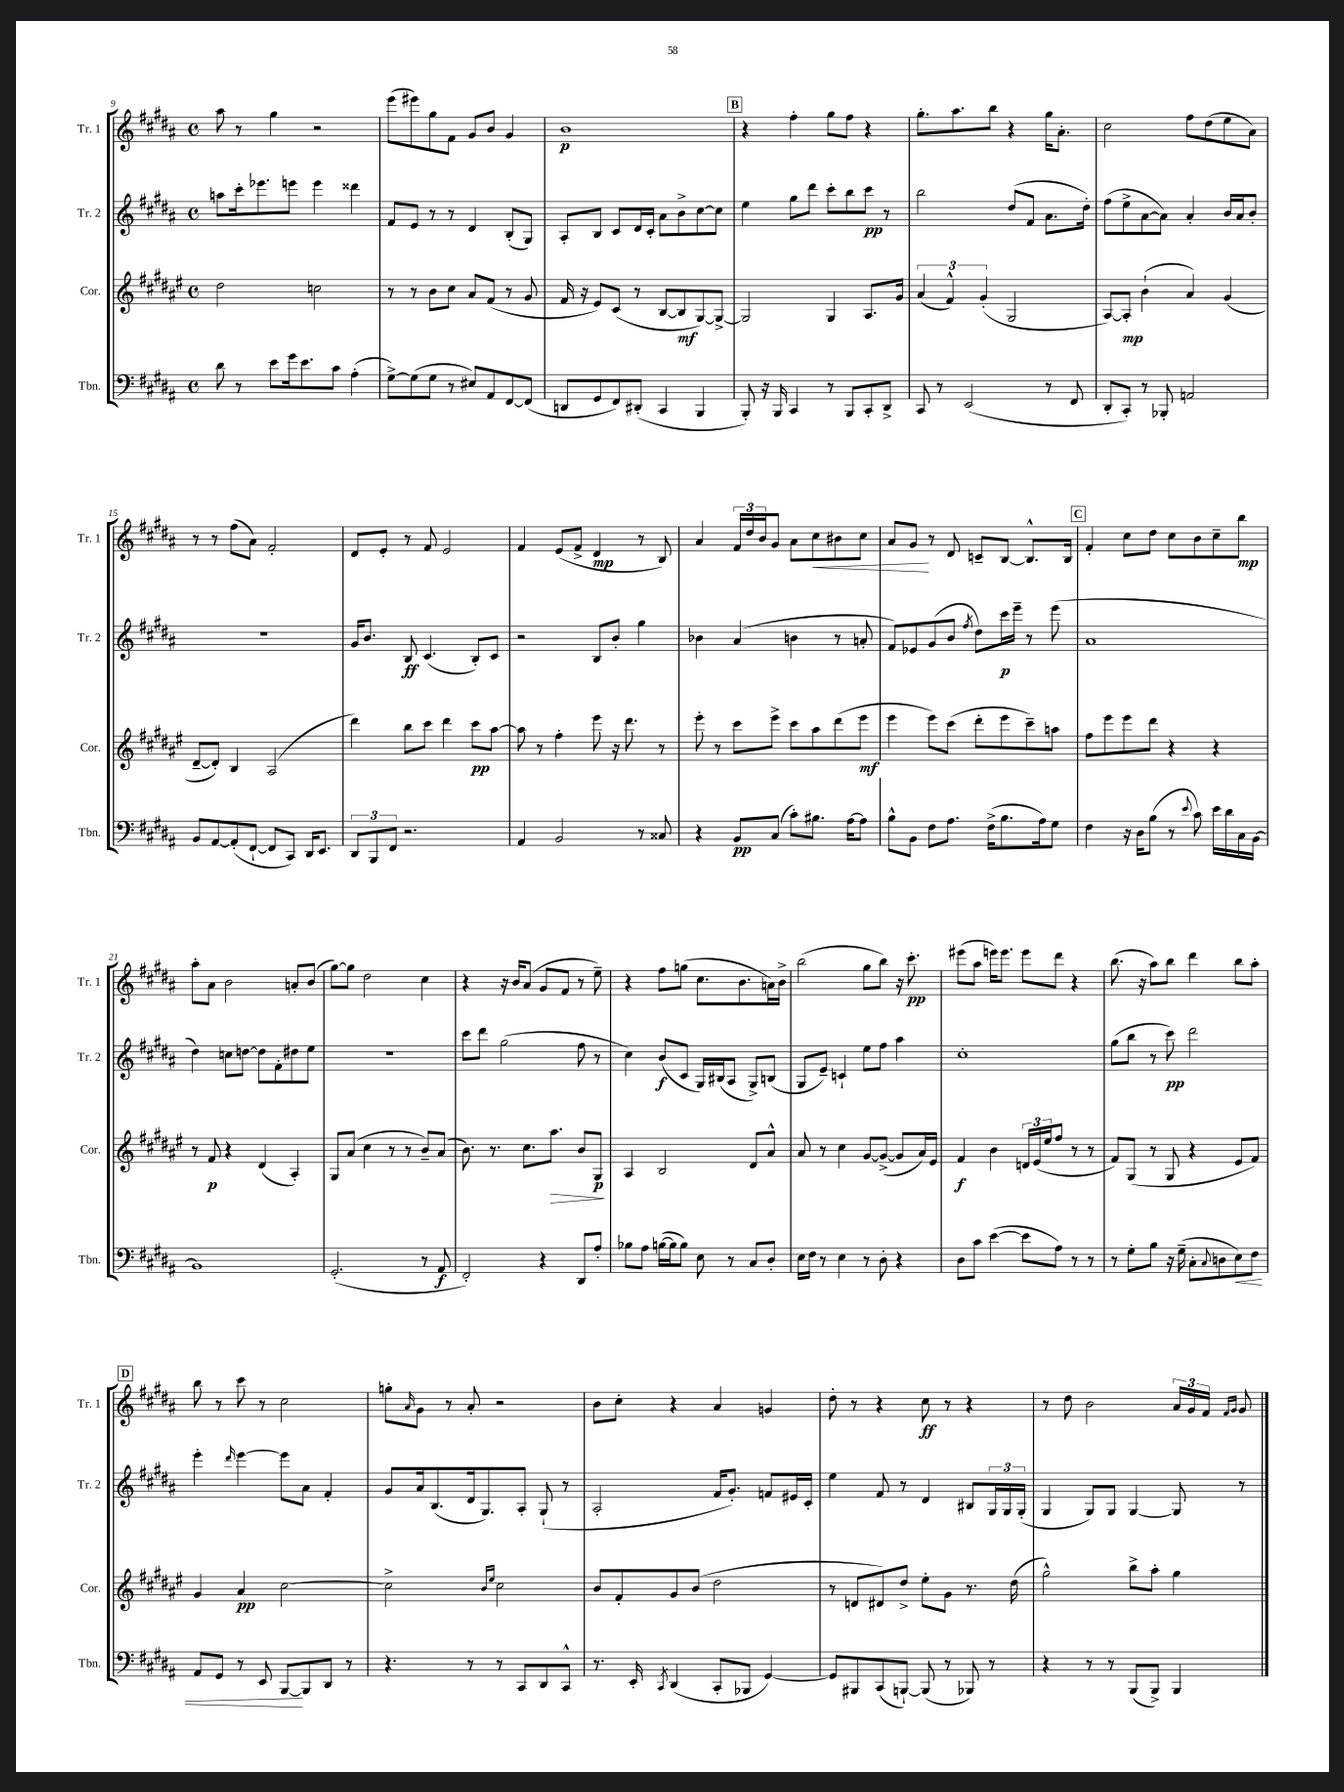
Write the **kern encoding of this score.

**kern	**kern	**kern	**kern
*staff4	*staff3	*staff2	*staff1
*clefF4	*clefG2	*clefG2	*clefG2
*k[f#c#g#d#a#]	*k[f#c#g#d#a#e#]	*k[f#c#g#d#a#]	*k[f#c#g#d#a#]
*M4/4	*M4/4	*M4/4	*M4/4
*met(c)	*met(c)	*met(c)	*met(c)
8d#	2dd#	8aa	8aa#
8r	.	16ccc#'	8r
.	.	8.eee-	.
8e	.	.	4gg#
16g#	.	8eee	.
8.e	.	.	.
.	2cc	4eee	2r
8c#	.	.	.
(4A#'	.	4ddd##	.
=	=	=	=
[8G#^)	8r	8f#	(8eee
(8G#]	8r	8e	8eee#)
8G#	8b	8r	8gg#
8r	8cc#	8r	8f#
8E#)	8a#	4d#	8g#
8AA#	(8f#	.	8b
[8FF#	8r	(8B'	4g#
(8FF#]	8g#	8G#)	.
=	=	=	=
8DD	16f#	8A#'	1b
.	16r	.	.
8GG#	8e#)	8B	.
8FF#)	(8c#	8c#	.
(8DD#'	8r	16d#	.
.	.	16c#'	.
4CC#	[8B	8a#	.
.	8B]	8b^	.
4BBB	[8G#)	[8cc#	.
.	8G#^_	8cc#]	.
=	=	=	=
8BBB')	2G#]	4ee	4r
16r	.	.	.
16BBB	.	.	.
4CC#	.	8gg#	4ff#'
.	.	8ddd#	.
8r	4G#	8ccc#'	8gg#
8BBB	.	8bb	8ff#
8CC#'	8.A#	8ccc#	4r
8DD#^	.	8r	.
.	16g#	.	.
=	=	=	=
8CC#	(6a#	2bb	8.gg#'
8r	.	.	.
.	6f#^^)	.	.
.	.	.	8.aa#
(2EE	.	.	.
.	(6g#'	.	.
.	.	.	8bb
.	2G#	(8dd#	4r
.	.	8f#	.
8r	.	8.a#	16gg#
.	.	.	8.a#'
8FF#	.	.	.
.	.	16dd#')	.
=	=	=	=
8DD#'	[8A#)	(8ff#	2cc#
8CC#')	8A#']	8ee^	.
8r	(4b`	[8a#	.
8BBB-'	.	8a#])	.
2AA	4a#)	4a#'	8ff#
.	.	.	(8dd#
.	(4g#	16b	8ee
.	.	16a#	.
.	.	8b'	8a#)
=	=	=	=
8BB	[8d#~	1r	8r
[8AA#	8d#'])	.	8r
(8AA#']	4B	.	(8ff#
[8FF#`	.	.	8a#)
8FF#]	(2A#	.	2f#'
8CC#)	.	.	.
16DD#	.	.	.
8.EE	.	.	.
=	=	=	=
12DD#	4ddd#)	16g#	8d#
.	.	8.b	.
12BBB	.	.	.
.	.	.	8e'
12FF#	.	.	.
2.r	8bb	8B	8r
.	8ccc#	(4.c#	8f#
.	4ddd#	.	2e
.	8ccc#	8B')	.
.	[8aa#	8c#	.
=	=	=	=
4AA#	8aa#]	2r	4f#
.	8r	.	.
2BB	4ff#'	.	(8e
.	.	.	8f#^
.	8eee#	8B	4d#
.	16r	8b'	.
.	8.ddd#	.	.
8r	.	4gg#	8r
8C##	8r	.	8B)
=	=	=	=
4r	8eee#'	4b-	4a#
.	8r	.	.
8BB	8ccc#	(4a#	24f#
.	.	.	24dd#
.	.	.	24b
(8C#	8eee#^	.	8g#
8c#')	8ccc#	4b	8a#
8.B#	8aa#	.	8cc#
.	(8ddd#	8r	8b#
[16A#	.	.	.
8A#]	8eee#	8a'	8cc#
=	=	=	=
8B^^	4eee#	8f#)	8a#
8BB	.	8e-	8g#
8F#	8eee#)	(8g#	8r
8.A#	(8ccc#	8b	8d#
.	.	8qff#	.
.	8ddd#'	8dd#)	8c~
(16F#^	.	.	.
8.B	8eee#	16ccc#	[8B
.	.	16eee~	.
.	8ccc#~)	8r	8.B^^]
16A#)	.	.	.
8G#	8aa	(8eee	.
.	.	.	16B
=	=	=	=
4F#	8ff#	1a#	4f#'
.	8eee#	.	.
16r	8eee#	.	8cc#
16D#	.	.	.
(8B	8ddd#	.	8dd#
8r	4r	.	8cc#
8qqe	.	.	.
8c#)	.	.	8b
16e	4r	.	8cc#~
16d#	.	.	.
16C#	.	.	8bb
[16BB	.	.	.
=	=	=	=
1BB]	8r	4dd#)	8aa#'
.	8f#	.	8a#
.	4r	8cc	2b
.	.	[8dd	.
.	(4d#	8dd]	.
.	.	8f#'	.
.	4A#')	8dd#	8a'
.	.	8ee	(8b
=	=	=	=
(2.GG#'	8G#	1r	[8gg#)
.	(8a#	.	8gg#]
.	4cc#	.	2dd#
.	8r	.	.
.	8r	.	.
8r	8b~)	.	4cc#
8AA#	(8a#	.	.
=	=	=	=
2FF#')	8.b)	8ccc#	4r
.	.	8ddd#	.
.	8.r	.	.
.	.	(2gg#	16r
.	.	.	16b
.	8.cc#	.	(8a#
4r	.	.	8g#
.	8.aa#	.	.
.	.	.	8f#
8DD#	8b	8ff#	8r
8A#'	8G#	8r	8ee~)
=	=	=	=
8B-	4A#	4cc#)	4r
8A#	.	.	.
([16B	2B	(8b	8ff#
16B]	.	.	.
8B)	.	8c#	(8gg
8E	.	16G#)	8.cc#
.	.	(16B#	.
8r	.	8A#	.
.	.	.	8.b
8C#	8d#	8G#^)	.
8D#'	8a#^^	(8B	16a)
.	.	.	16b^
=	=	=	=
16E	8a#	8G#	(2bb
16F#	.	.	.
8r	8r	8e~)	.
4E	4cc#	4c`	.
8r	[8g#	8ee	8gg#
8D#'	(8g#^_	8ff#	8bb)
4r	8g#]	4aa#	16r
.	.	.	8.ccc#'
.	16a#)	.	.
.	16e#	.	.
=	=	=	=
8D#	4f#	1cc#'	(8eee#
8c#	.	.	8aa#
([4e	4b	.	16eee)
.	.	.	8.eee
8e]	24d	.	8eee
.	(24e#	.	.
.	24ee#	.	.
8A#)	8ff#	.	8ddd#
8r	8r	.	4r
8r	8r	.	.
=	=	=	=
8r	8f#)	(8gg#	(8.bb
8G#'	(8G#	8bb	.
.	.	.	16r
8B	8r	8r	8aa#)
16r	8G#	8ccc#)	8bb
(16G#~	.	.	.
8C#'	4r	2ddd#	4ddd#
8qqC#	.	.	.
8D	.	.	.
8E)	8e#	.	8bb
8F#	8f#)	.	8aa#'
=	=	=	=
8AA#	4g#	4eee'	8bb
8GG#	.	.	8r
.	.	16qqddd#	.
8r	4a#	[4eee	8ccc#
8EE	.	.	8r
[8BBB	[2cc#	8eee]	2cc#
8BBB]	.	8a#	.
8DD#	.	4f#'	.
8r	.	.	.
=	=	=	=
4.r	2cc#^]	8g#	8gg'
.	.	.	16qqa#
.	.	16a#	8g#
.	.	(8.B	.
.	.	.	8r
8r	.	16d#	8a#'
.	.	8.G#)	.
.	16qqb	.	.
.	16qqee#	.	.
8r	2cc#	.	2r
8CC#	.	8A#'	.
8DD#	.	(8G#`	.
8CC#^^	.	8r	.
=	=	=	=
8.r	8b	2A#'	8b
.	8f#'	.	8cc#'
16EE'	.	.	.
8qCC#	.	.	.
(4DD#	8g#	.	4r
.	(8b	.	.
8CC#'	2dd#	16f#	4a#
.	.	8.g#')	.
8BBB-	.	.	.
[4GG#)	.	8f	4g
.	.	16e#	.
.	.	16c#'	.
=	=	=	=
8GG#]	8r	4ee	8dd#'
8BBB#	8d	.	8r
(8CC#	8d#)	8f#	4r
[8BBB`)	8dd#^	8r	.
(8BBB]	8ee#'	4d#	8cc#
8r	8g#	.	8r
8BBB-)	8.r	8B#	4r
8r	.	24G#	.
.	.	24G#	.
.	(16dd#	.	.
.	.	(24G#'	.
=	=	=	=
4r	2gg#^^)	4G#	8r
.	.	.	8dd#
8r	.	8G#)	2b
8r	.	8G#	.
(8BBB	8bb^	[4G#	.
8BBB^)	8aa#'	.	.
4BBB	4gg#	8G#]	24a#
.	.	.	24g#
.	.	.	24f#
.	.	.	16qqf#
.	.	.	16qqg#
.	.	8r	8g#
==	==	==	==
*-	*-	*-	*-
